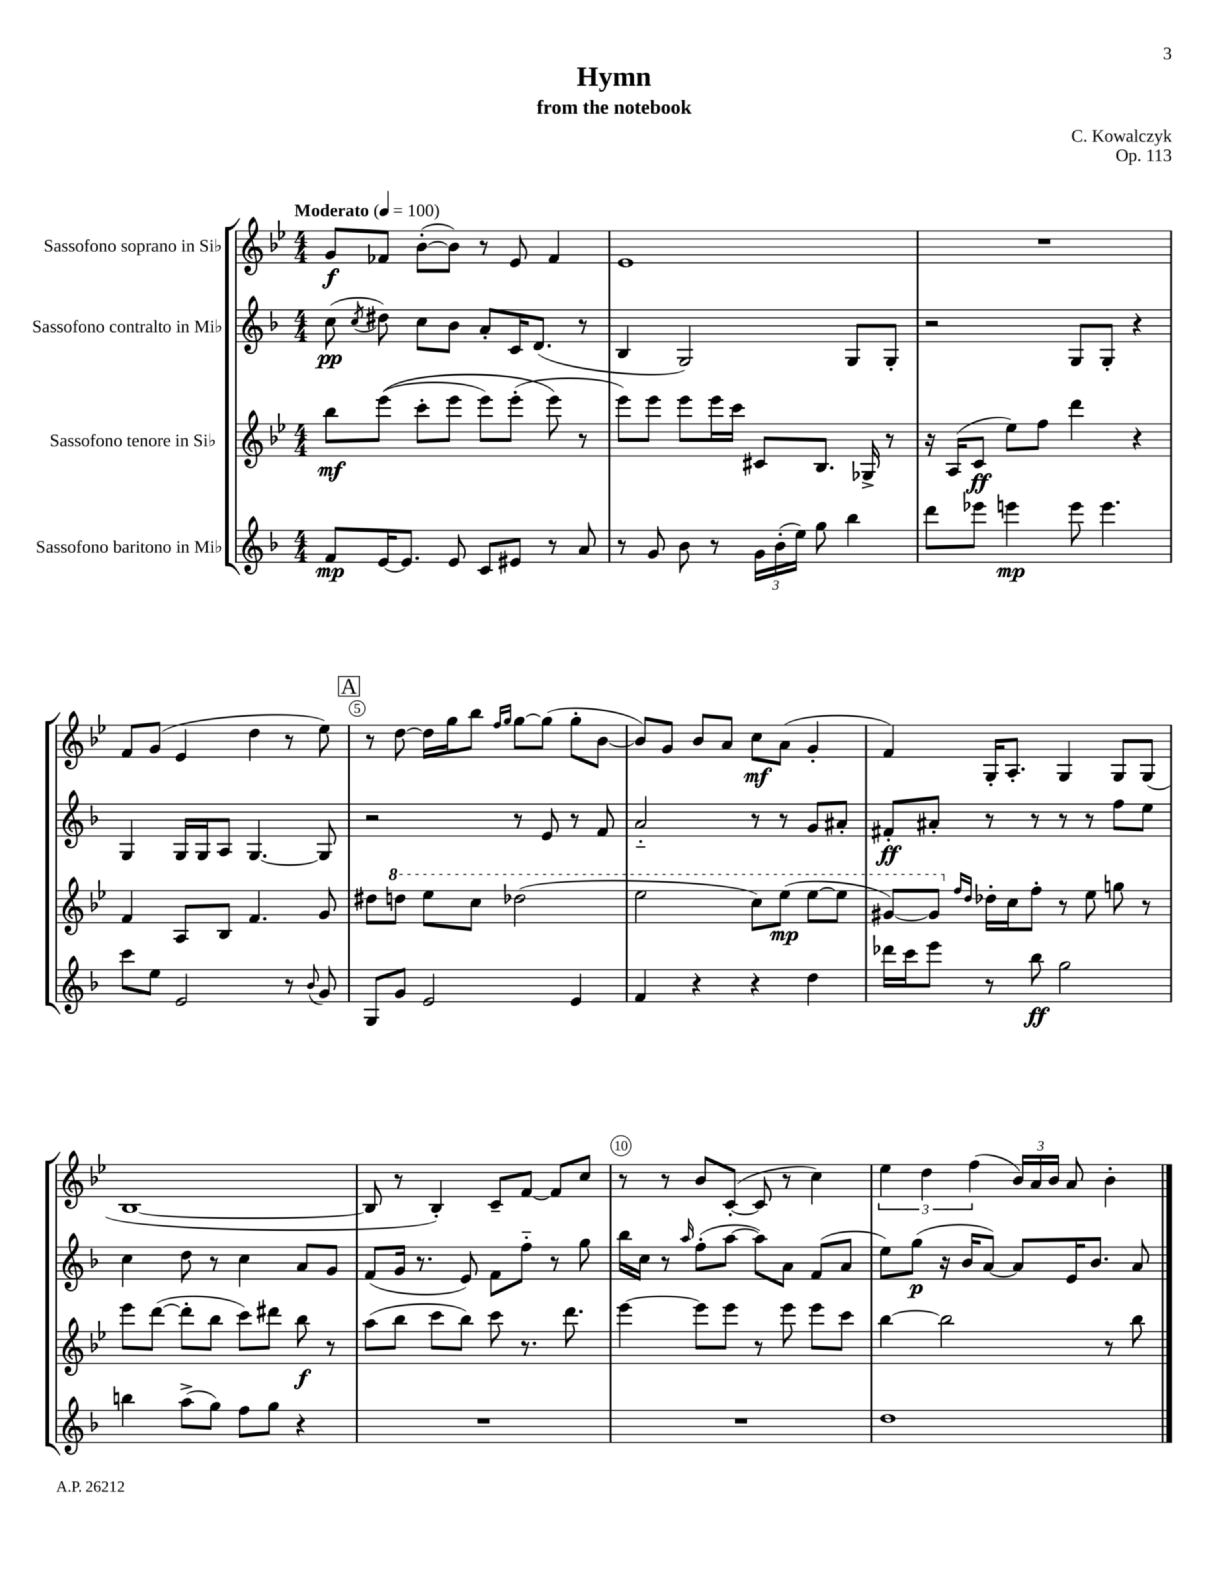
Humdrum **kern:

**kern	**kern	**kern	**kern
*staff4	*staff3	*staff2	*staff1
*clefG2	*clefG2	*clefG2	*clefG2
*k[b-]	*k[b-e-]	*k[b-]	*k[b-e-]
*M4/4	*M4/4	*M4/4	*M4/4
*MM100	*MM100	*MM100	*MM100
8f	8bb-	(8cc	8g
.	.	8qcc	.
[16e	&((8eee-	8dd#)	8f-
8.e]	.	.	.
.	8ccc'	8cc	([8b-'
8e	8eee-	8b-	8b-])
8c	8eee-)	8a'	8r
8e#	(8eee-'	16c	8e-
.	.	(8.d	.
8r	8eee-&)	.	4f-
8a	8r	8r	.
=	=	=	=
8r	8eee-)	4B-	1e-
8g	8eee-	.	.
8b-	8eee-	2G)	.
8r	16eee-	.	.
.	16ccc	.	.
24g	8c#	.	.
(24b-'	.	.	.
24ee)	.	.	.
8gg	8.B-	.	.
4bb-	.	8G	.
.	16G-^	.	.
.	8r	8G'	.
=	=	=	=
8ddd	16r	2r	1r
.	(16A	.	.
8eee-	8c	.	.
4eee	8ee-)	.	.
.	8ff	.	.
8eee	4ddd	8G	.
4.eee	.	8G'	.
.	4r	4r	.
=	=	=	=
8ccc	4f	4G	8f
8ee	.	.	(8g
2e	8A	16G	4e-
.	.	16G	.
.	8B-	8A	.
.	4.f	[4.G	4dd
8r	.	.	8r
8qqb-	.	.	.
8g	8g	8G]	8ee-)
=	=	=	=
8G	8dd#	2r	8r
8g	8ddd	.	[8dd
2e	8eee-	.	16dd]
.	.	.	16gg
.	8ccc	.	8bb-
.	.	.	16qqff
.	.	.	16qqgg
.	(2ddd-	8r	[8gg
.	.	8e	(8gg]
4e	.	8r	8gg'
.	.	8f	[8b-
=	=	=	=
4f	2eee-	2a'~	8b-])
.	.	.	8g
4r	.	.	8b-
.	.	.	8a
4r	8ccc)	8r	8cc
.	(8eee-	8r	(8a
4dd	[8eee-	8g	4g'
.	8eee-]	8a#'	.
=	=	=	=
16ddd-	[8gg#)	8f#'	4f)
16ccc	.	.	.
8eee	8gg#]	8a#'	.
.	16qqff	.	.
.	16qqdd	.	.
8r	16dd-'	8r	16G'
.	16cc	.	8.A'
8bb-	8ff'	8r	.
2gg	8r	8r	4G
.	8ee-	8r	.
.	8gg	8ff	8G
.	8r	8ee	(8G
=	=	=	=
4bb	8eee-	4cc	[1B-
.	([8ddd	.	.
(8aa^	8ddd']	8dd	.
8gg)	8bb-	8r	.
8ff	8ccc)	4cc	.
8gg	8ddd#	.	.
4r	8bb-	8a	.
.	8r	8g	.
=	=	=	=
1r	(8aa	(8f	8B-]
.	8bb-	16g	8r
.	.	8.r	.
.	8ccc	.	4B-')
.	8bb-)	8e)	.
.	8ccc	8f	8c~
.	8.r	8ff'~	[8f
.	.	8r	8f]
.	8.ddd	.	.
.	.	8gg	8cc
=	=	=	=
1r	[4eee-	16bb-	8r
.	.	16cc	.
.	.	8r	8r
.	.	16qqaa	.
.	8eee-]	(8ff'	8b-
.	8eee-	[8aa	([8c'
.	8r	8aa])	8c]
.	8eee-	8a	8r
.	8eee-	(8f	4cc)
.	8ccc	8a	.
=	=	=	=
1dd	[4bb-	8ee)	6ee-
.	.	(8gg	.
.	.	.	6dd
.	2bb-]	16r	.
.	.	16b-	.
.	.	.	(6ff
.	.	[8a)	.
.	.	8a]	24b-)
.	.	.	24a
.	.	.	24b-
.	.	16e	8a
.	.	8.b-	.
.	8r	.	4b-'
.	8bb-	8a	.
==	==	==	==
*-	*-	*-	*-
